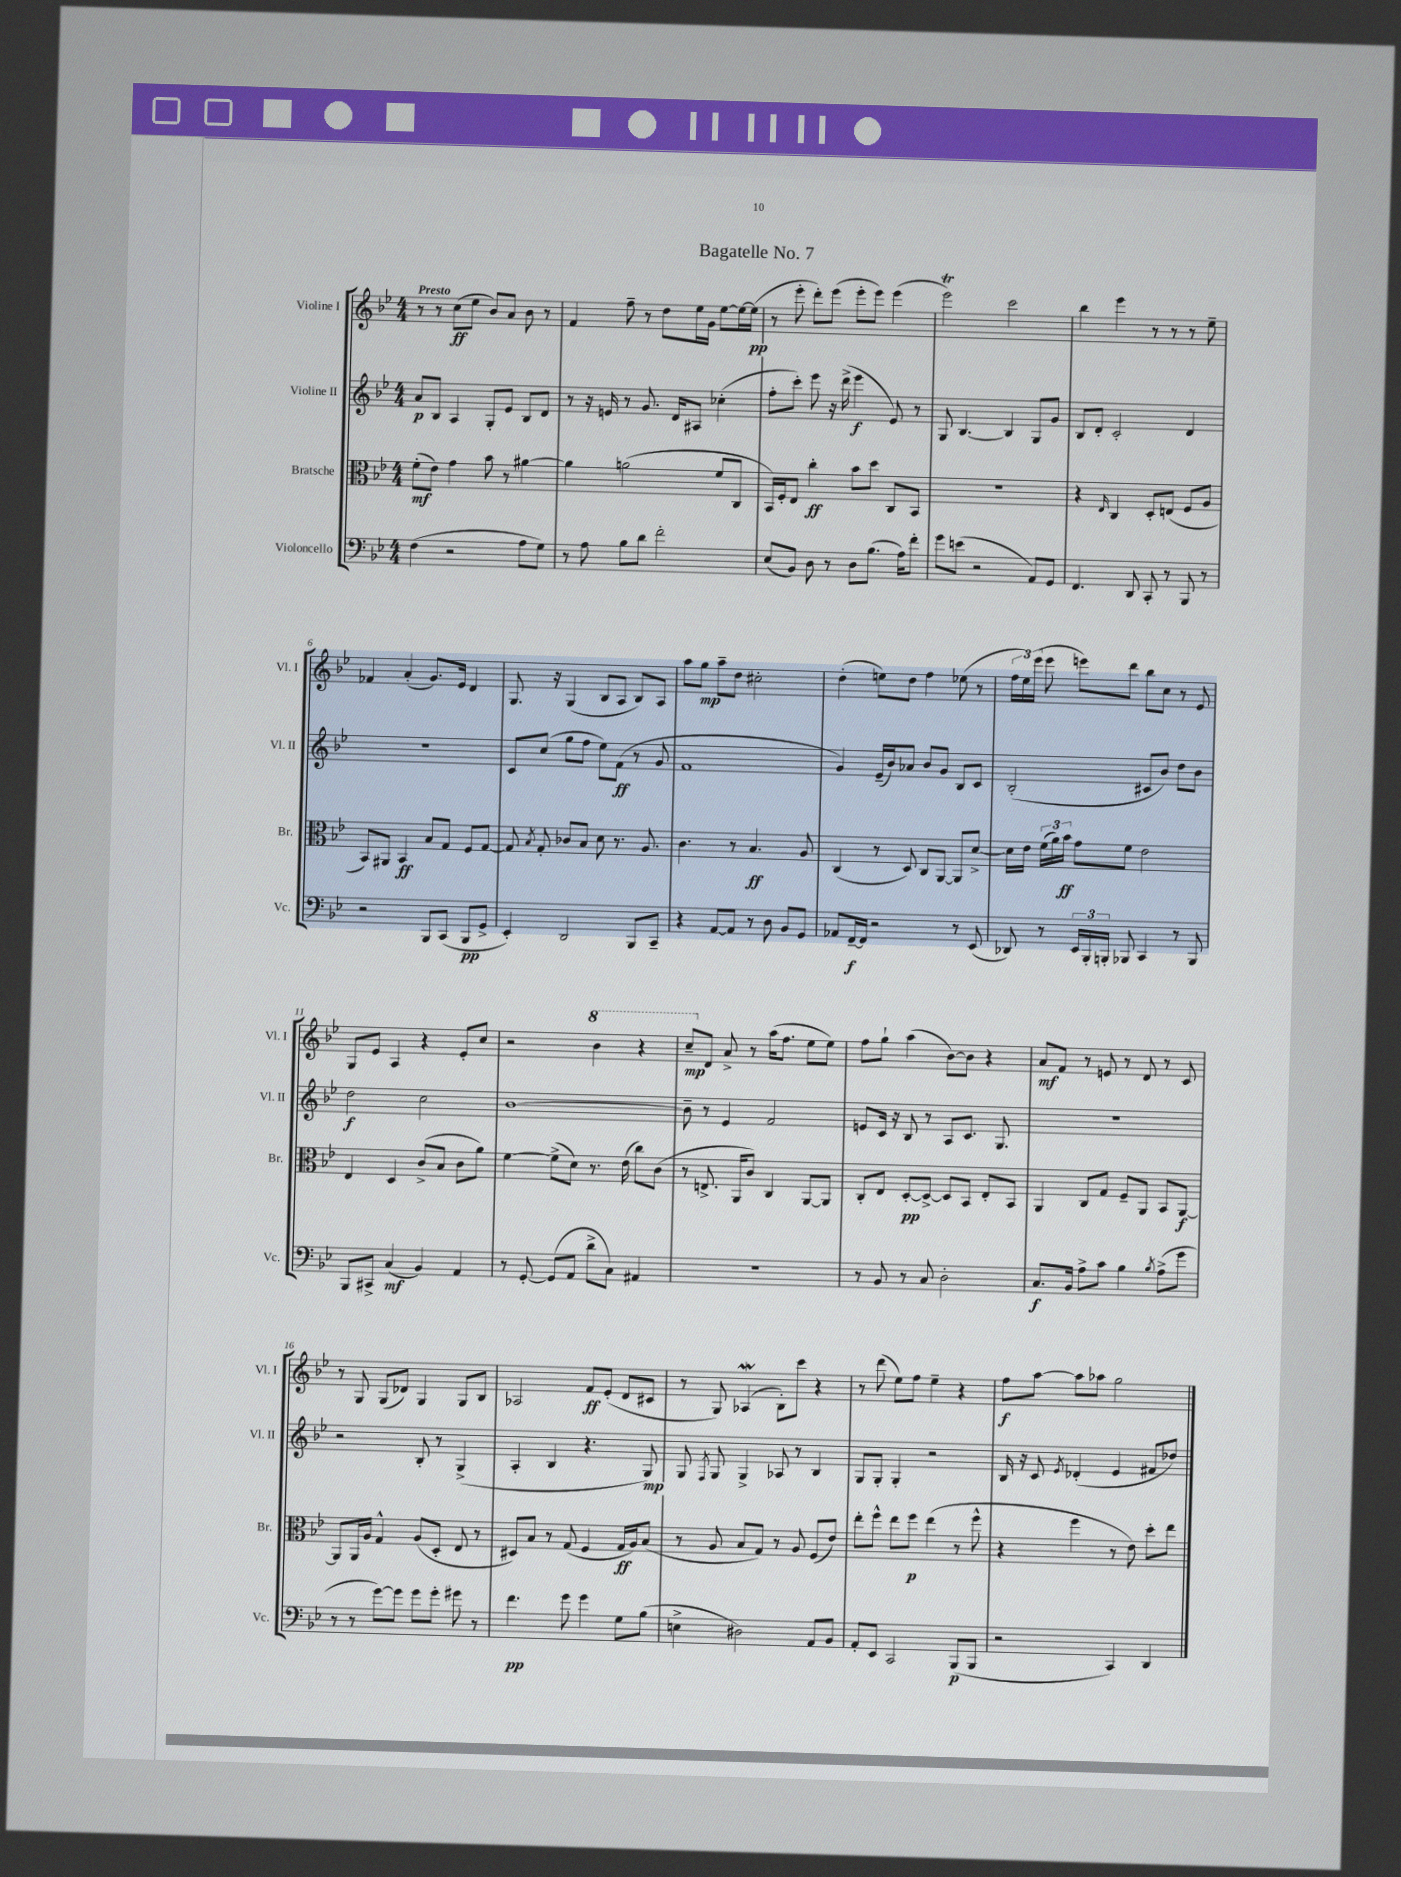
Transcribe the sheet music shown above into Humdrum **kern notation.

**kern	**kern	**kern	**kern
*staff4	*staff3	*staff2	*staff1
*clefF4	*clefC3	*clefG2	*clefG2
*k[b-e-]	*k[b-e-]	*k[b-e-]	*k[b-e-]
*M4/4	*M4/4	*M4/4	*M4/4
(4F	(8f'	8a	8r
.	8e-)	8B-	8r
2r	4g	4A	(8cc
.	.	.	8ee-
.	8b-	8G'	8b-)
.	8r	8e-	8a
8A	[4a#	8B-	8b-
8G)	.	8d	8r
=	=	=	=
8r	4a#]	8r	4f
8A	.	16r	.
.	.	16e	.
8B-	(2a	8r	8ff~
8d	.	8.g	8r
2f'	.	.	8dd
.	.	16d	.
.	.	8A#	16ee-
.	.	.	16g
.	8f	(4cc-'	[8ee-
.	8C	.	16ee-_
.	.	.	(16ee-]
=	=	=	=
(8E-	16BB-)	8ff'	8r
.	16F'	.	.
8BB-)	8E-	8ccc')	8eee-'
8D	4cc'	8eee-	8ddd')
8r	.	16r	(8eee-
.	.	(16ddd^	.
8D	8b-	4eee-	8eee-'
(8.B-	8dd	.	8eee-)
.	8C	8e-)	(4eee-
16A)	.	.	.
8f'	8BB-	8r	.
=	=	=	=
8g	1r	8G	2eee-)
(8e	.	[4.B-	.
2r	.	.	.
.	.	4B-]	2ccc
8AA)	.	8G	.
8GG	.	8g	.
=	=	=	=
4.FF	4r	8B-	4bb-
.	.	8d'	.
.	16qqE-	.	.
.	4C	2c'	4eee-
8DD	.	.	.
8CC'	8D'	.	8r
8r	(8E	.	8r
8BBB-	8F	4d	8r
8r	8A	.	8ee-~
=	=	=	=
2r	8BB-)	1r	4f-
.	8AA#	.	.
.	4BB-	.	(4a'
8BBB-	8B-	.	8.g)
(8CC	8G	.	.
.	.	.	16e-
8BBB-	8F	.	4d
8GG^	[8G	.	.
=	=	=	=
4EE-')	8G]	8c	8.G
.	8qB-	.	.
.	8G'	(8cc	.
.	.	.	16r
2DD	8c-	8gg	(4G
.	8B-	8ff	.
.	8d	8ee-)	8B-
.	8.r	(8f	8A
8BBB-	.	8r	8B-)
.	8.A	.	.
8CC~	.	8g	8A
=	=	=	=
4r	4.c	1f	8aa
.	.	.	8gg
[8AA	.	.	8aa~
8AA]	8r	.	8dd
8r	4.B-	.	2cc#'
8D	.	.	.
8BB-	.	.	.
8GG	8A	.	.
=	=	=	=
8AA-	(4C	4g)	(4dd'
[16FF~	.	.	.
16FF]	.	.	.
2r	8r	(16e-~	8ee)
.	.	16b-)	.
.	8D)	8a-	8dd
.	8C	8b-	4ff
.	[8AA	8g	.
8r	8AA]	8B-	(8ee-
(8EE-	[8d^	8c	8r
=	=	=	=
8DD-)	16d]	(2B-'	24ff
.	.	.	24ee-)
.	16e-	.	.
.	.	.	(24eee-
8r	(24f	.	8eee-
.	24a)	.	.
.	24b-	.	.
24EE-	8g	.	8eee)
24BBB-'	.	.	.
24BBB'	.	.	.
8BBB-	8f	.	8ddd
4CC	2e-	8c#	8bb-
.	.	8b-)	8cc
8r	.	8dd	8r
8BBB-	.	8b-	8e-
=	=	=	=
8BBB-	4E-	2dd	8G
8CC#^	.	.	8e-
(4C	4D	.	4A
4BB-)	(8c^	2cc	4r
.	8B-	.	.
4AA	8c	.	8e-'
.	8a)	.	8cc
=	=	=	=
8r	[4f	[1b-	2r
[8GG'	.	.	.
(8GG]	(8f^]	.	.
8AA	8d)	.	.
8d^	8.r	.	4bb-
8C)	.	.	.
.	(16e-	.	.
4AA#	8cc)	.	4r
.	(8c	.	.
=	=	=	=
1r	8r	8b-~]	8ccc~
.	8.E^	8r	8d
.	.	4e-	8a^
.	16AA	.	.
.	8c)	.	8r
.	4C	2f	(16aa
.	.	.	8.ff
.	[8AA	.	8ee-
.	8AA]	.	8ee-)
=	=	=	=
8r	8C'	8e	8ff
8BB-	8E-	16c	8gg`
.	.	16r	.
8r	[8D'	8B-	(4aa
8C	8D^_	8r	.
2D'	8D]	8A	[8b-)
.	8BB-	8.c	8b-]
.	8E-'	.	4r
.	.	8.G	.
.	8BB-	.	.
=	=	=	=
8.C	4AA	1r	8a
.	.	.	8f
16BB-	.	.	.
8A^	8C	.	8r
8c	8G	.	8e
4B-	8F~	.	8r
.	8AA	.	8d
8qB-	.	.	.
(8A^	8BB-	.	8r
8g	[8AA	.	8c
=	=	=	=
8r	8AA]	2r	8r
8r	16AA	.	8G
.	16A	.	.
[8g)	4G^^	.	(8G
8g]	.	.	8d-)
8g	(8A	8B-'	4G
8g'	8D'	8r	.
8g#	8E-	(4G^	8G
8r	8r	.	8B-
=	=	=	=
4.f	8D#)	4A'	2A-
.	8B-	.	.
.	8r	4B-	.
8g	(8G	.	.
4g	4F	4.r	8f
.	.	.	(8e-'
8G	16G	.	8d
.	16A)	.	.
(8B-	(8B-	8G)	8c#
=	=	=	=
4E^	8r	8G	8r
.	.	8qF	.
.	8A	8G	8G)
2D#)	8B-	4G^	(4A-
.	8G)	.	.
.	8r	8A-	8B-')
.	8A	8r	8ccc
8AA	(8F	4B-	4r
8BB-	8e-)	.	.
=	=	=	=
8AA'	8ee-'	8G	8r
8EE-	8ff^^	8G'	(8ddd
2CC	8ee-	4G'	8ee-)
.	8ff	.	8ff
.	(4ee-	2r	4ee-~
(8BBB-	8r	.	4r
8BBB-	8ff^^	.	.
=	=	=	=
2r	4r	16B-	8ff
.	.	16r	.
.	.	8c	[8aa
.	.	8qe-	.
.	4ff	(4d-'	8aa]
.	.	.	8aa-
4CC)	8r	4e-	2gg
.	8e-)	.	.
4DD	8dd'	8f#	.
.	8ee-	8dd-)	.
==	==	==	==
*-	*-	*-	*-
